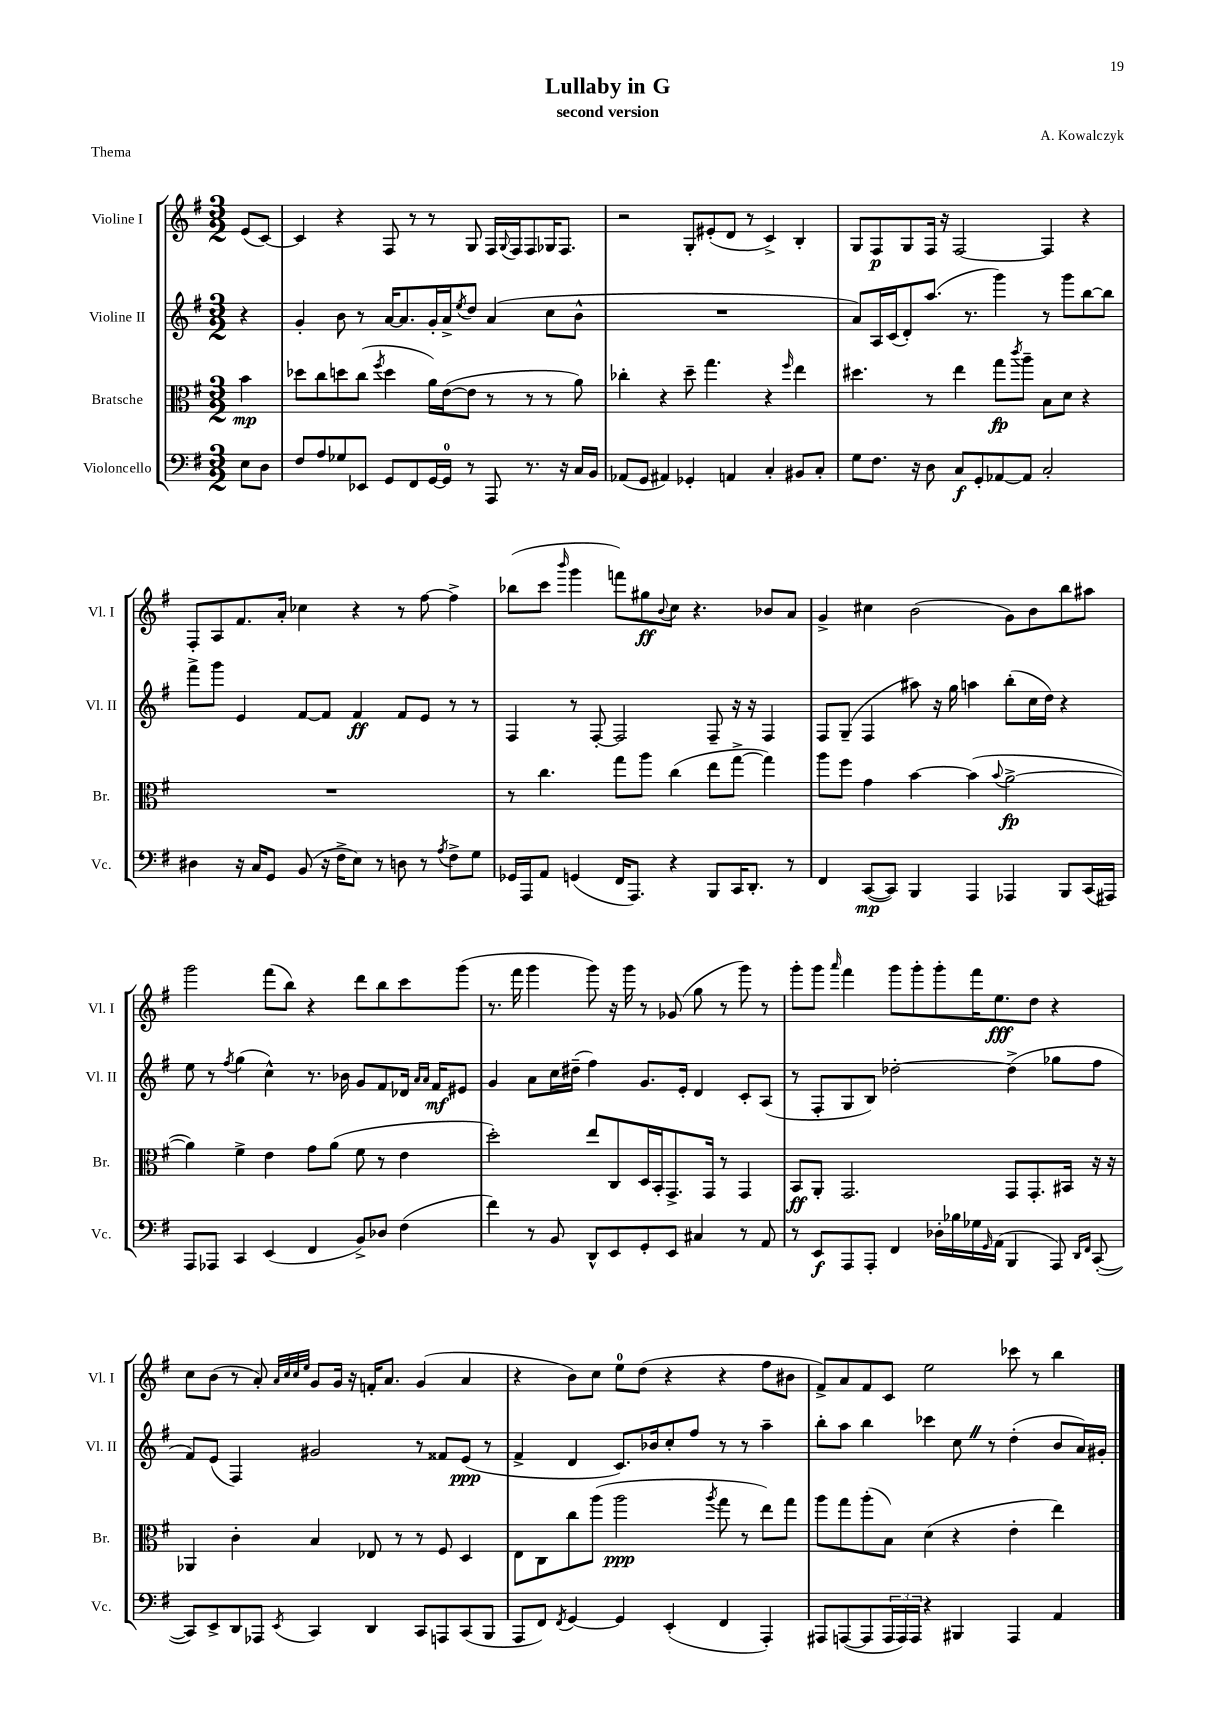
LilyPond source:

\header { title = "Lullaby in G" composer = "A. Kowalczyk" subtitle = "second version" piece = "Thema" }
<<
\new StaffGroup <<
\new Staff = "s0" \with { instrumentName = "Violine I" shortInstrumentName = "Vl. I" } {
    \clef treble \key g \major \numericTimeSignature \time 3/2 \partial 4
    e'8( c'8~) |
    c'4 r4 fis8 r8 r8 g8 fis16 \appoggiatura { g8 } fis16 fis8 ges16 fis8. |
    r2 g8-. eis'8-.( d'8 r8 c'4->) b4-. |
    g8 fis8\p g8 fis16 r16 fis2~ fis4 r4 |
    fis8-. a8 fis'8. a'16-. ces''4 r4 r8 fis''8~ fis''4-> |
    bes''8( c'''8 \grace { b'''16 } g'''4 f'''8) gis''8\ff \appoggiatura { b'8 } c''8 r4. bes'8 a'8 |
    g'4-> cis''4 b'2( g'8) b'8 b''8 ais''8 |
    g'''2 fis'''8( b''8) r4 d'''8 b''8 c'''8 g'''8( |
    r8. fis'''16 g'''4 g'''8) r16 g'''16 r8 ges'8( g''8 r8 g'''8) r8 |
    g'''8-. g'''8 \grace { a'''16 } fis'''4 g'''8 g'''8-. g'''8-. fis'''16 e''8.\fff d''8 r4 |
    c''8 b'8( r8 a'8-.) \grace { a'32 c''32 c''32 e''32 } g'8 g'16 r16 f'16-. a'8. g'4( a'4 |
    r4 b'8) c''8 e''8-0 d''8( r4 r4 fis''8 bis'8 |
    fis'8->) a'8 fis'8 c'8 e''2 ces'''8 r8 b''4 \bar "|." |
}
\new Staff = "s1" \with { instrumentName = "Violine II" shortInstrumentName = "Vl. II" } {
    \clef treble \key g \major \numericTimeSignature \time 3/2 \partial 4
    r4 |
    g'4-. b'8 r8 a'16~ a'8. g'16-. a'16-> \acciaccatura { e''8 } d''8 a'4( c''8 b'8-^ |
    R1. |
    a'8) a16 c'16( d'8-.) a''8.( r8. g'''4) r8 g'''8 b''8~ b''8 |
    fis'''8-> g'''8 e'4 fis'8~ fis'8 fis'4\ff fis'8 e'8 r8 r8 |
    fis4 r8 fis8~-. fis2 fis8-- r16 r16 fis4 |
    fis8 g8--( fis4 ais''8) r16 g''16 a''4 b''8-.( c''16 d''16) r4 |
    e''8 r8 \acciaccatura { fis''8 } g''4( c''4-^) r8. bes'16 g'8 fis'8 des'16 \grace { a'16 a'16 } fis'16\mf eis'8 |
    g'4 a'8 c''16 dis''16--( fis''4) g'8. e'16-. d'4 c'8-. a8( |
    r8 fis8-. g8 b8) des''2~-. des''4->( ges''8 fis''8 |
    fis'8) e'8( fis4) gis'2 r8 fisis'8 e'8\ppp( r8 |
    fis'4-> d'4 c'8.) bes'16 c''8-. fis''8 r8 r8 a''4-- |
    b''8-. a''8 b''4 ces'''4 c''8 \once \override BreathingSign.text = \markup { \musicglyph "scripts.caesura.straight" } \breathe r8 d''4-.( b'8 a'16) gis'16-. \bar "|." |
}
\new Staff = "s2" \with { instrumentName = "Bratsche" shortInstrumentName = "Br." } {
    \clef alto \key g \major \numericTimeSignature \time 3/2 \partial 4
    b'4\mp |
    des''8 c''8 d''8 c''8( \acciaccatura { fis''8 } d''4 a'16) e'16~( e'8 r8 r8 r8 a'8) |
    ces''4-. r4 d''8-- g''4. r4 \grace { fis''16 } e''4 |
    dis''4. r8 e''4 g''8\fp \acciaccatura { c'''8 } a''8-- b8 d'8 r4 |
    R1. |
    r8 c''4. g''8 a''8 c''4( e''8 g''8~-> g''4) |
    a''8 fis''8 g'4 b'4~ b'4( \appoggiatura { b'8 } a'2~->\fp |
    a'4) fis'4-> e'4 g'8 a'8( fis'8 r8 e'4 |
    d''2-.) e''8 c8 d16 b,16-. g,8.-> g,16 r8 g,4 |
    b,8\ff a,8-. g,2. g,8 g,8.-. bis,16 r16 r16 |
    aes,4 c'4-. b4 ees8 r8 r8 fis8 d4 |
    e8 c8 c''8 a''8( a''2\ppp \acciaccatura { a''8 } g''8 r8 e''8) g''8 |
    a''8 g''8 a''8-.( b8) d'4( r4 e'4-. e''4) \bar "|." |
}
\new Staff = "s3" \with { instrumentName = "Violoncello" shortInstrumentName = "Vc." } {
    \clef bass \key g \major \numericTimeSignature \time 3/2 \partial 4
    e8 d8 |
    fis8 a8 ges8 ees,8 g,8 fis,8 g,16~ g,16-0 r8 a,,8 r8. r16 c16 b,16 |
    aes,8( g,8 ais,4) ges,4-. a,4 c4-. bis,8 c8-. |
    g8 fis8. r16 d8 c8\f g,8-. aes,8~ aes,8 c2-. |
    dis4 r16 c16 g,8 b,8( r16 fis16-> e8) r8 d8 r8 \acciaccatura { a8 } fis8-> g8 |
    ges,16 a,,16 a,8 g,4( fis,16 a,,8.) r4 b,,8 c,16 d,8.-. r8 |
    fis,4 c,8~\mp( c,8) b,,4 a,,4 aes,,4 b,,8 c,16( ais,,16) |
    a,,8 aes,,8 c,4 e,4( fis,4 b,8->) des8 fis4( |
    fis'4) r8 b,8 d,8-^ e,8 g,8-. e,8 cis4 r8 a,8 |
    r8 e,8\f a,,8 a,,8-. fis,4 des16-. bes16 ges16 \grace { g,16 } a,16( b,,4 a,,8) \grace { d,16 fis,16 } c,8~-.( |
    c,8) e,8-> d,8 aes,,8 \acciaccatura { e,8 } c,4 d,4 c,8 a,,8 c,8( b,,8 |
    a,,8 fis,8) \acciaccatura { fis,8 } g,4~ g,4 e,4-.( fis,4 a,,4-.) |
    ais,,8 a,,8~( a,,8 \tuplet 3/2 { a,,16 a,,16) a,,16 } r4 bis,,4 a,,4 a,4 \bar "|." |
}
>>
>>
\layout { \context { \Score \remove "Bar_number_engraver" } }
